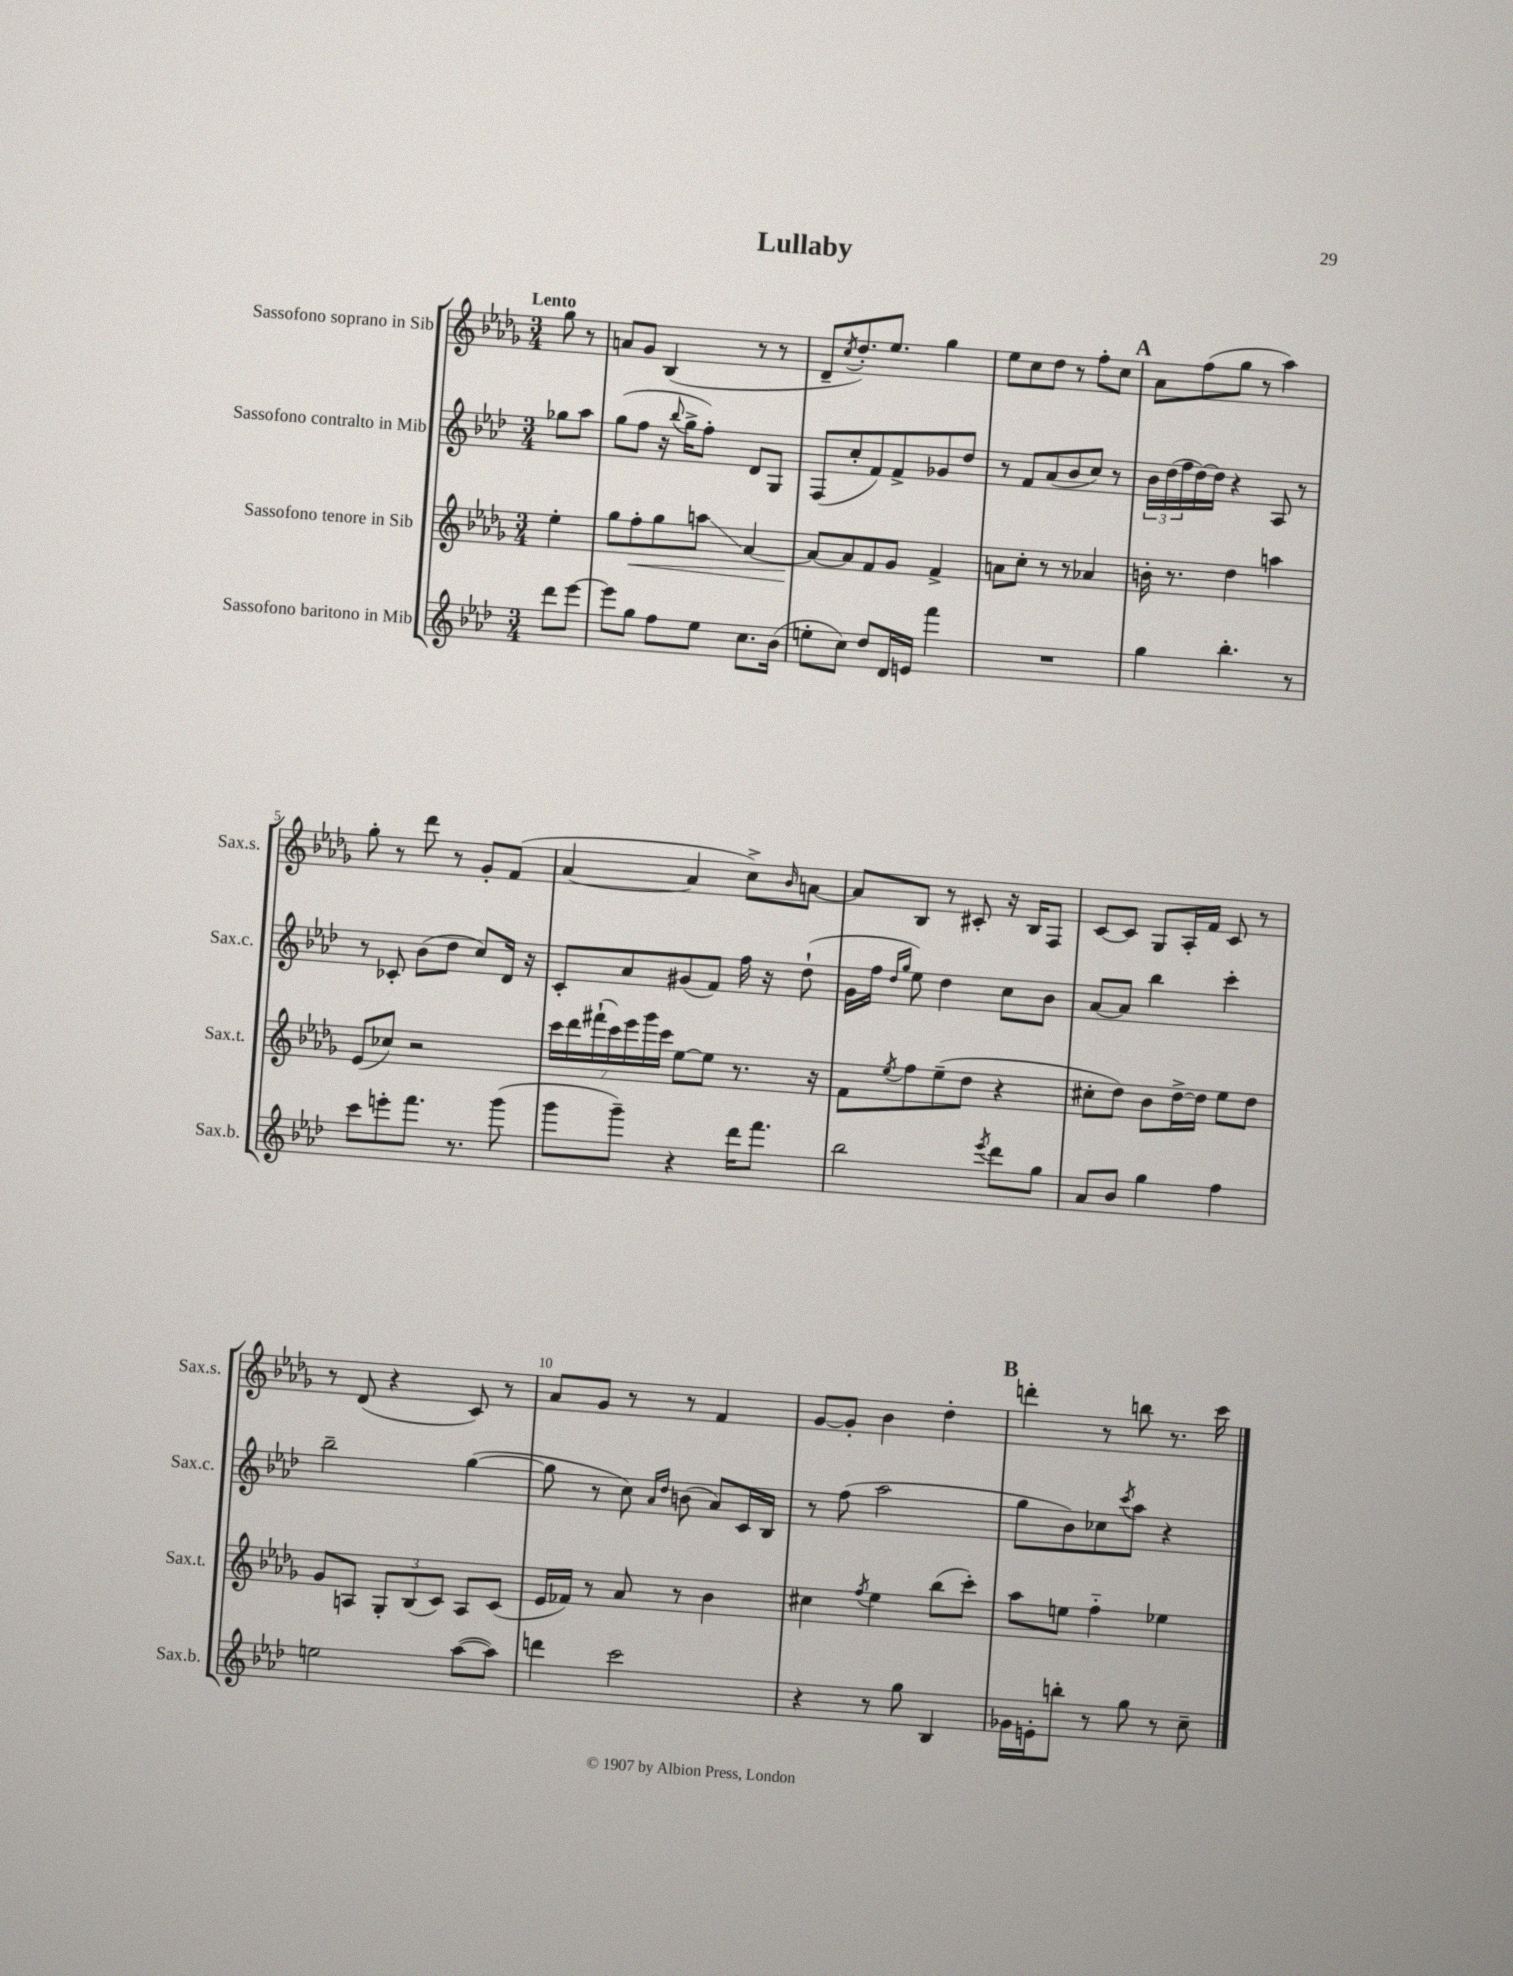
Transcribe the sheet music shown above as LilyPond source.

\header { title = "Lullaby" }
<<
\new StaffGroup <<
\new Staff = "s0" \with { instrumentName = "Sassofono soprano in Sib" shortInstrumentName = "Sax.s." } {
    \clef treble \key des \major \numericTimeSignature \time 3/4 \partial 4 \tempo "Lento"
    ges''8 r8 |
    a'8 ges'8 bes4( r8 r8 |
    des'8-- \acciaccatura { c''8 } des''8.-.) ees''8. ges''4 |
    ees''8 c''8 des''8 r8 f''8-. c''8 |
    \mark \markup { \bold "A" } aes'8 f''8( ges''8 r8 aes''4) |
    ges''8-. r8 des'''8 r8 ges'8-. f'8( |
    aes'4~ aes'4 c''8->) \grace { bes'16 } a'8~ |
    a'8 bes8 r8 cis'8-. r16 bes16 f8 |
    c'8~ c'8 ges8 aes16-. f'16 c'8 r8 |
    r8 des'8( r4 c'8) r8 |
    aes'8 ges'8 r8 r8 f'4 |
    ges'8~ ges'8-. bes'4 des''4-. |
    \mark \markup { \bold "B" } d'''4-. r8 b''8 r8. c'''16 \bar "|." |
}
\new Staff = "s1" \with { instrumentName = "Sassofono contralto in Mib" shortInstrumentName = "Sax.c." } {
    \clef treble \key aes \major \numericTimeSignature \time 3/4 \partial 4
    ges''8 aes''8 |
    g''8( f''8 r16 \appoggiatura { bes''8 } g''16-> f''8-.) des'8 g8 |
    f8( c''8-. f'8) f'8-> ges'8 des''8 |
    r8 f'8 aes'8( bes'8 c''8) r8 |
    \mark \markup { \bold "A" } \tuplet 3/2 { bes'16 des''16( f''16 } des''16~) des''16 r4 aes8 r8 |
    r8 ces'8-. bes'8( des''8 c''8) des'16 r16 |
    c'8-. aes'8 gis'8( f'8) f''16 r16 des''8-!( |
    g'16 f''16 \grace { des''16 g''16 } ees''8) des''4 c''8 bes'8 |
    aes'8~ aes'8 bes''4 c'''4-. |
    bes''2-- g''4~( |
    g''8 r8 c''8) \grace { aes'16 des''16 } b'8( aes'8) c'16 bes16 |
    r8 f''8( aes''2 |
    \mark \markup { \bold "B" } g''8 bes'8) ces''8 \acciaccatura { c'''8 } aes''8 r4 \bar "|." |
}
\new Staff = "s2" \with { instrumentName = "Sassofono tenore in Sib" shortInstrumentName = "Sax.t." } {
    \clef treble \key des \major \numericTimeSignature \time 3/4 \partial 4
    ees''4-. |
    ges''8 f''8-.\< ges''8 a''8\glissando aes'4~ |
    aes'8~\! aes'8 f'8 ges'8 f'4-> |
    a'8 c''8-. r8 r8 aes'4 |
    \mark \markup { \bold "A" } b'16-. r8. des''4 a''4 |
    ees'8( ces''8) r2 |
    \tuplet 7/4 { c'''16 des'''16 fis'''16-!( c'''16) ees'''16 ges'''16 c'''16 } ees''8~ ees''8 r8. r16 |
    f'8 \acciaccatura { ees''8 } f''8 ees''8--( des''8 r4 |
    cis''8-. des''8) bes'8 des''16~-> des''16 ees''8 des''8 |
    ges'8 a8 \tuplet 3/2 { ges8-. bes8( c'8) } a8 c'8( |
    ees'16 fes'16) r8 aes'8 r8 bes'4 |
    cis''4 \acciaccatura { f''8 } ees''4 bes''8( c'''8-.) |
    \mark \markup { \bold "B" } aes''8 e''8 f''4-_ ees''4 \bar "|." |
}
\new Staff = "s3" \with { instrumentName = "Sassofono baritono in Mib" shortInstrumentName = "Sax.b." } {
    \clef treble \key aes \major \numericTimeSignature \time 3/4 \partial 4
    des'''8 ees'''8~ |
    ees'''8 g''8 f''8 ees''8 c''8. bes'16( |
    e''8-. c''8) des''8 des'16 e'16 f'''4 |
    R2. |
    \mark \markup { \bold "A" } g''4 bes''4.-. r8 |
    c'''8 e'''8-. f'''8. r8. g'''8( |
    g'''8 g'''8--) r4 des'''16 f'''8. |
    bes''2 \acciaccatura { ees'''8 } des'''8 g''8 |
    aes'8 bes'8 g''4 f''4 |
    e''2 aes''8~( aes''8) |
    d'''4 c'''2 |
    r4 r8 g''8 bes4 |
    \mark \markup { \bold "B" } ges'16 e'16-. b''8-. r8 g''8 r8 c''8-- \bar "|." |
}
>>
>>
\layout { \context { \Score \override BarNumber.break-visibility = ##(#f #t #t) barNumberVisibility = #(every-nth-bar-number-visible 5) } }
